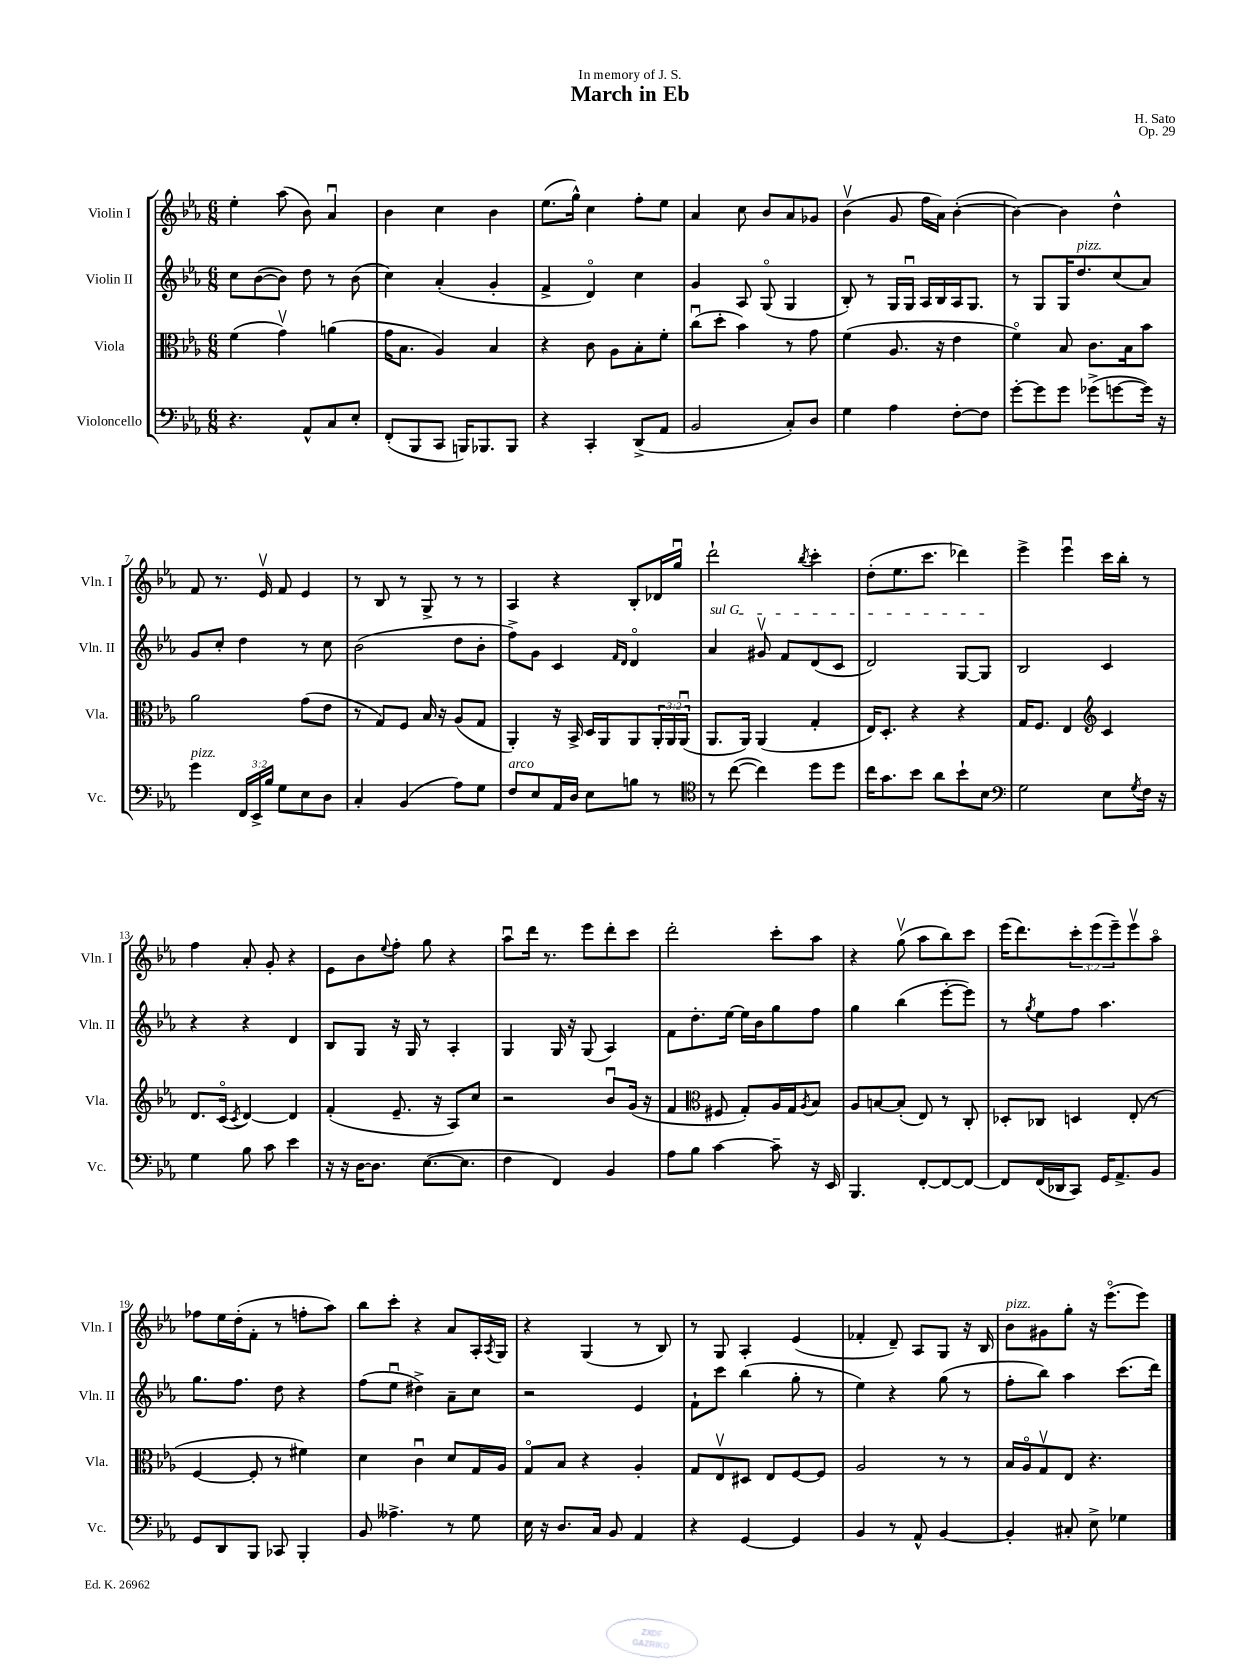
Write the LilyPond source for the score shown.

\header { title = "March in Eb" composer = "H. Sato" dedication = "In memory of J. S." opus = "Op. 29" }
<<
\new StaffGroup <<
\new Staff = "s0" \with { instrumentName = "Violin I" shortInstrumentName = "Vln. I" } {
    \clef treble \key ees \major \numericTimeSignature \time 6/8 \override Staff.TupletNumber.text = #tuplet-number::calc-fraction-text
    ees''4-. aes''8( bes'8) aes'4\downbow |
    bes'4 c''4 bes'4 |
    ees''8.( g''16-^) c''4 f''8-. ees''8 |
    aes'4 c''8 bes'8 aes'8 ges'8 |
    bes'4\upbow( g'8 f''16 aes'16) bes'4~-.( |
    bes'4~) bes'4 d''4-^ |
    f'8 r8. ees'16\upbow f'8 ees'4 |
    r8 bes8 r8 g8-> r8 r8 |
    aes4 r4 bes8-. des'16 g''16\downbow |
    d'''2-! \acciaccatura { bes''8 } c'''4-. |
    d''8-.( ees''8. c'''8. des'''4) |
    ees'''4-> ees'''4\downbow c'''16 bes''16-. r8 |
    f''4 aes'8-. g'8-. r4 |
    ees'8 bes'8 \appoggiatura { ees''8 } f''8-. g''8 r4 |
    aes''8\downbow d'''16 r8. ees'''8 d'''8-. c'''8 |
    d'''2-. c'''8-. aes''8 |
    r4 g''8\upbow( aes''8 bes''8) c'''8 |
    ees'''16( d'''8.) \tuplet 3/2 { c'''8-. ees'''8( ees'''8--) } ees'''8\upbow aes''8\flageolet |
    fes''8 ees''16 d''16-.( f'8-. r8 f''8-. aes''8) |
    bes''8 c'''8-. r4 aes'8 aes16-. \acciaccatura { aes8 } g16 |
    r4 g4( r8 bes8) |
    r8 g8 aes4-. ees'4( |
    fes'4-. d'8--) aes8 g8 r16 bes16 |
    bes'8^\markup { \italic "pizz." } gis'8 g''8-. r16 ees'''8.\flageolet( ees'''8) \bar "|." |
}
\new Staff = "s1" \with { instrumentName = "Violin II" shortInstrumentName = "Vln. II" } {
    \clef treble \key ees \major \numericTimeSignature \time 6/8
    c''8 bes'8~( bes'8) d''8 r8 bes'8( |
    c''4) aes'4-.( g'4-. |
    f'4-> d'4\flageolet) c''4 |
    g'4 aes8 g8\flageolet( g4 |
    bes8-.) r8 g16 g16\downbow aes16 bes16 aes16 g8. |
    r8 g8 g16 d''8.^\markup { \italic "pizz." } c''8( aes'8) |
    g'8 c''8-. d''4 r8 c''8 |
    bes'2( d''8 bes'8-. |
    f''8->) g'8 c'4 \grace { f'16 d'16 } d'4\flageolet |
    \once \override TextSpanner.bound-details.left.text = \markup { \italic "sul G" } aes'4\startTextSpan gis'8\upbow f'8 d'8( c'8 |
    d'2) g8~ g8\stopTextSpan |
    bes2 c'4 |
    r4 r4 d'4 |
    bes8 g8 r16 g16 r8 aes4-. |
    g4 g16 r16 g8( aes4) |
    f'8 d''8.-. ees''16~ ees''16 bes'16 g''8 f''8 |
    g''4 bes''4( ees'''8~-. ees'''8) |
    r8 \acciaccatura { g''8 } ees''8 f''8 aes''4. |
    g''8. f''8. d''8 r4 |
    f''8( ees''8\downbow dis''4->) aes'8-- c''8 |
    r2 ees'4 |
    f'8-! c'''8 bes''4( g''8-. r8 |
    ees''4) r4 g''8( r8 |
    f''8-. bes''8) aes''4 c'''8.( d'''16) \bar "|." |
}
\new Staff = "s2" \with { instrumentName = "Viola" shortInstrumentName = "Vla." } {
    \clef alto \key ees \major \numericTimeSignature \time 6/8 \override Staff.TupletNumber.text = #tuplet-number::calc-fraction-text
    f'4( g'4\upbow) a'4( |
    g'16 bes8. aes4) bes4 |
    r4 c'8 aes8 bes8-. f'8-. |
    c''8\downbow( d''8-. bes'4) r8 g'8 |
    f'4( aes8. r16 ees'4 |
    f'4\flageolet) bes8 c'8. bes16 bes'8 |
    aes'2 g'8( ees'8 |
    r8 g8) f8 bes16 r16 aes8( g8 |
    aes,4-.) r16 bes,16-> d16 aes,16 aes,8 \tuplet 3/2 { aes,16-. aes,16 aes,16\downbow( } |
    aes,8. aes,16) aes,4( g4-. |
    ees16) d8.-. r4 r4 |
    g16 f8. ees4 \clef treble c'4 |
    d'8. c'16\flageolet( \acciaccatura { c'8 } d'4~) d'4 |
    f'4-.( ees'8.-- r16 aes8) c''8 |
    r2 bes'8\downbow g'16( r16 |
    f'4 \clef alto fis8 g8-.) aes16 g16 \acciaccatura { aes8 } bes8 |
    aes8 b8~ b8-.( ees8) r8 c8-. |
    des8-. ces8 d4 ees8-.( r8 |
    f4~ f8-. r8 fis'4) |
    d'4 c'4\downbow d'8 g16 aes16 |
    g8\flageolet bes8 r4 aes4-. |
    g8 ees8\upbow dis8 ees8 f8~ f8 |
    aes2 r8 r8 |
    bes16 aes16\flageolet g8\upbow ees8 r4. \bar "|." |
}
\new Staff = "s3" \with { instrumentName = "Violoncello" shortInstrumentName = "Vc." } {
    \clef bass \key ees \major \numericTimeSignature \time 6/8 \override Staff.TupletNumber.text = #tuplet-number::calc-fraction-text
    r4. aes,8-^ c8 ees8-. |
    f,8-.( bes,,8 c,8 b,,16) bes,,8. bes,,8 |
    r4 c,4-. d,8->( aes,8 |
    bes,2 c8-.) d8 |
    g4 aes4 f8~-. f8 |
    g'8~-. g'8 g'8 ges'8->( g'8~ g'16) r16 |
    g'4^\markup { \italic "pizz." } \tuplet 3/2 { f,16 ees,16-> bes16 } g8 ees8 d8 |
    c4-. bes,4( aes8) g8 |
    f8^\markup { \italic "arco" } ees8 aes,16 d16 ees8 b8 r8 |
    \clef tenor r8 c''8~( c''4) d''8 d''8 |
    c''16 g'8. bes'8 aes'8 bes'8-! bes8 |
    \clef bass g2 ees8 \acciaccatura { g8 } f16 r16 |
    g4 bes8 c'8 ees'4 |
    r16 r16 d16~ d8. ees8.~( ees8. |
    f4 f,4) bes,4 |
    aes8 bes8 c'4~ c'8-- r16 ees,16 |
    bes,,4. f,8~-. f,8~ f,8~ |
    f,8 f,16( des,16 c,8) g,16 aes,8.-> bes,8 |
    g,8 d,8 bes,,8 ces,8 bes,,4-. |
    bes,8 aeses4.-> r8 g8 |
    ees16 r16 d8. c16 bes,8 aes,4 |
    r4 g,4~ g,4 |
    bes,4 r8 aes,8-^ bes,4~ |
    bes,4-. cis8-. ees8-> ges4 \bar "|." |
}
>>
>>
